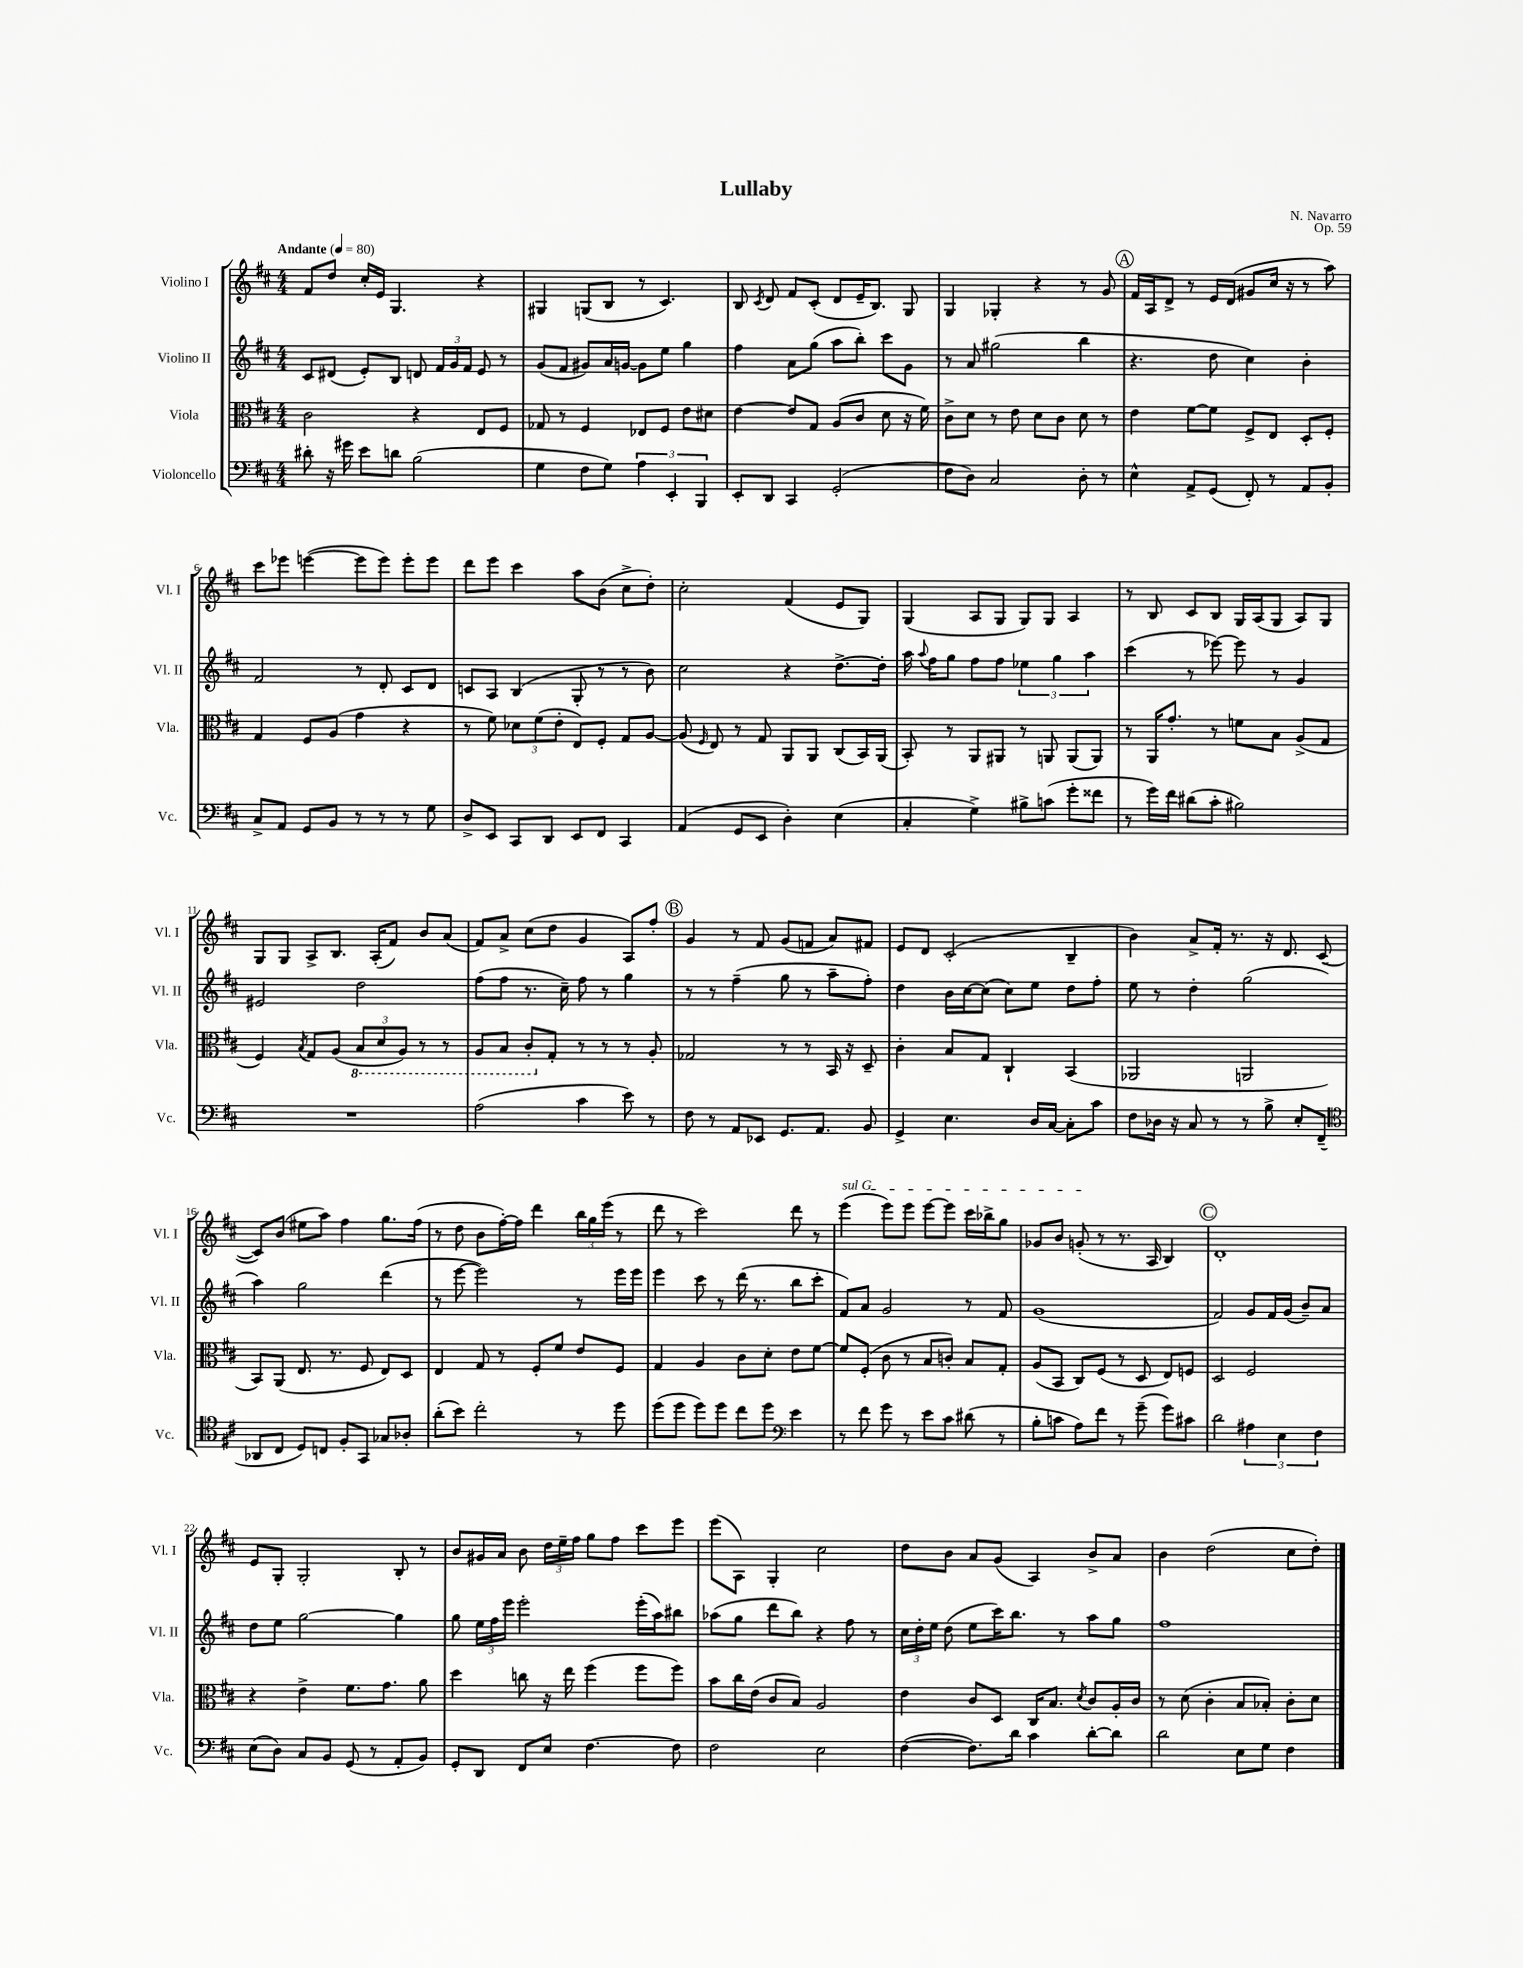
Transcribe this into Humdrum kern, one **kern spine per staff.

**kern	**kern	**kern	**kern
*part4	*part3	*part2	*part1
*staff4	*staff3	*staff2	*staff1
*I"Violoncello	*I"Viola	*I"Violino II	*I"Violino I
*I'Vc.	*I'Vla.	*I'Vl. II	*I'Vl. I
*clefF4	*clefC3	*clefG2	*clefG2
*k[f#c#]	*k[f#c#]	*k[f#c#]	*k[f#c#]
*M4/4	*M4/4	*M4/4	*M4/4
*MM80	*MM80	*MM80	*MM80
=1	=1	=1	=1
!	!	!	!LO:TX:a:B:t=Andante
8d#X'\	2c#\	8c#/L	8f#/L
16r	.	(8d#X/J	8dd/J
16g#X\	.	.	.
8e\L	.	8e'/L)	16cc#'/LL
.	.	.	16e/JJ
8dn\J	.	8B/J	4.G/
(2B\	4r	8dn/	.
.	.	24f#/LL	.
.	.	24g/	.
.	.	24f#/JJ	.
.	8E/L	8e/	4r
.	8F#/J	8r	.
=2	=2	=2	=2
4G\	8G-X/	(8g/L	4G#X/
.	8r	8f#/J	.
8F#\L	4F#/	8g#X/L)	(8Gn/L
8G\J)	.	16a/L	8B/J
.	.	[16gn/JJ	.
6A\	8E-X/L	8g\L]	8r
.	8F#/J	8ee\J	4.c#/)
6EE'/	.	.	.
.	8e\L	4gg\	.
6BBB/	.	.	.
.	8d#X\J	.	.
=3	=3	=3	=3
8EE'/L	[4e\	4ff#\	8B/
.	.	.	8qc#/
8DD/J	.	.	8d/
4CC#/	8e/L]	8a\L	8f#/L
.	8G/J	(8gg\J	(8c#'/J
(2GG'/	(8A/L	8aa\L	8d/L
.	8c#/J	8bb'\J)	16e~/K
.	.	.	8.B/J)
.	8d\	8ccc#\L	.
.	16r	8g\J	8G/
.	16f#\)	.	.
=4	=4	=4	=4
8F#\L	8c#^\L	8r	4G/
8D\J)	8d\J	8a/	.
2C#/	8r	(2gg#X\	4G-X'/
.	8e\	.	.
.	8d\L	.	4r
.	8c#\J	.	.
8D'\	8d\	4bb\	8r
8r	8r	.	8g/
!!LO:REH:place=s1:t=A
=5	=5	=5	=5
4E^^\	4e\	4.r	16f#/LL
.	.	.	16A/J
.	.	.	8d^/J
8AA^/L	[8f#\L	.	8r
(8GG/J	8f#\J]	8dd\	16e/LL
.	.	.	(16d/JJ
8FF#'/)	8F#^/L	4cc#\)	8g#X/L
8r	8E/J	.	16cc#/Jk
.	.	.	16r
8AA/L	8D'/L	4b'\	8r
8BB'/J	8F#'/J	.	8aa\)
!!LO:LB:g=z
=6	=6	=6	=6
8C#^/L	4G/	2f#/	8ccc#\L
8AA/J	.	.	8eee-X\J
8GG/L	8F#/L	.	([4eeen\
8BB/J	(8A/J	.	.
8r	4g\	8r	8eee\L]
8r	.	8d'/	8eee\J)
8r	4r	8c#/L	8eee'\L
8G\	.	8d/J	8eee\J
=7	=7	=7	=7
8D^/L	8r	8cn/L	8ddd\L
8EE/J	8f#\)	8A/J	8eee\J
8CC#/L	12d-X\L	(4B/	4ccc#\
.	(12f#\	.	.
8DD/J	.	.	.
.	12e'\J	.	.
8EE/L	8E/L)	8G'/	8aa\L
8FF#/J	8F#'/J	8r	(8b\J
4CC#/	8G/L	8r	8cc#^\L
.	[8A/J	8b\)	8dd'\J)
=8	=8	=8	=8
(4AA/	(8A/]	2cc#\	2cc#'\
.	16qqF#/	.	.
.	8E/)	.	.
8GG/L	8r	.	.
8EE/J	8G/	.	.
4D'\)	8AA/L	4r	(4f#/
.	8AA/J	.	.
(4E\	(8C#/L	[8.dd^\L	8e/L
.	16BB/L)	.	8G/J)
.	(16AA/JJ	16dd'\Jk]	.
=9	=9	=9	=9
4C#'/	8BB'/)	16aa\	(4G/
.	.	8qqaa/	.
.	.	16ff#\KL	.
.	8r	8gg\J	.
4G^\)	8AA/L	8ff#\L	8A/L
.	8AA#X/J	8ff#\J	8G/J
8B#X^\L	8r	6ee-X\	8G/L)
(8cn\J	8AAn/	.	8G/J
.	.	6gg\	.
8g'\L	(8AA/L	.	4A/
.	.	6aa\	.
8f##X\J	8AA/J)	.	.
=10	=10	=10	=10
8r	8r	(4ccc#\	8r
16g\LL)	16AA/KL	.	8B/
16f#\JJ	8.g'/J	.	.
(8d#X\L	.	8r	8c#/L
8c#'\J	8r	[8eee-X\)	8B/J
2B#X\)	8fn\L	8eee-\]	16G/LL
.	.	.	(16A/J
.	8B\J	8r	8G/J
.	(8A^/L	4g/	8A/L)
.	8G/J	.	8G/J
!!LO:LB:g=z
=11	=11	=11	=11
1r	4F#/)	2e#X/	8G/L
.	.	.	8G/J
.	8qB/	.	.
.	8G/L	.	8A^/L
.	(8A/J	.	8.B/J
*	*8ba	*	*
.	12BB/L	2dd\	.
.	.	.	(16A'/KL
.	12D/	.	.
.	.	.	8f#/J)
.	12AA/J)	.	.
.	8r	.	8b/L
.	8r	.	(8a/J
=12	=12	=12	=12
(2A\	8AA/L	(8ff#\L	8f#/L)
.	8BB/J	8ff#\J	8a^/J
.	8C#'/L	8.r	(8cc#\L
*	*X8ba	*	*
.	8G'/J	.	8dd\J
.	.	16cc#~\)	.
4c#\	8r	8ff#\	4g/
.	8r	8r	.
8e\)	8r	4gg\	8A/L)
8r	8A'/	.	8ff#'/J
!!LO:REH:place=s1:t=B
=13	=13	=13	=13
8F#\	2G-X/	8r	4g/
8r	.	8r	.
8AA/L	.	(4ff#~\	8r
8EE-X/J	.	.	8f#/
8.GG/L	8r	8gg\	(8g/L
.	8r	8r	8fn/J
8.AA/J	.	.	.
.	16BB/	8aa~\L	8a/L)
.	16r	.	.
8BB/	8D~/	8ff#'\J)	8f#X/J
=14	=14	=14	=14
4GG^/	4c#'\	4dd\	8e/L
.	.	.	8d/J
4.E\	8B/L	16b\LL	(2c#'/
.	.	[16cc#\J	.
.	8G/J	(8cc#\J]	.
.	4C#`/	8cc#\L)	.
16D/LL	.	8ee\J	.
[16C#/JJ	.	.	.
8C#'\L]	(4BB/	8dd\L	4B~/
8c#\J	.	8ff#'\J	.
=15	=15	=15	=15
8F#\L	2AA-X/	8ee\	4b\)
16D-X\Jk	.	8r	.
16r	.	.	.
8C#/	.	4dd'\	8a^/L
8r	.	.	16f#'/Jk
.	.	.	8.r
8r	2AAn/	(2gg\	.
8B^\	.	.	16r
.	.	.	8.d/
8E'/L	.	.	.
(8FF#~/J	.	.	([8c#/
!!LO:LB:g=z
=16	=16	=16	=16
*clefC4	*	*	*
8AA-X/L	8BB/L)	4aa\)	8c#/L])
8C#/J	(8AA/J	.	(8b/J
8D/L)	8.E/	2gg\	8ee#X\L
8Cn/J	.	.	8aa\J)
.	8.r	.	.
8F#'/L	.	.	4ff#\
8GG/J	8F#/	.	.
8G-X/L	8E/L)	(4ddd\	8.gg\L
8A-X'/J	8D/J	.	.
.	.	.	(16ff#\Jk
=17	=17	=17	=17
(8a'\L	4E/	8r	8r
8b\J)	.	[8eee\	8dd\
2cc#'\	8G/	2eee\])	8b\L
.	8r	.	[16ff#'\L)
.	.	.	16ff#\JJ]
.	8F#'/L	.	4ddd\
.	8f#/J	.	.
8r	8e/L	8r	24bb\LL
.	.	.	24gg\
.	.	.	(24eee\JJ
8dd\	8F#/J	16eee\LL	8r
.	.	16eee\JJ	.
=18	=18	=18	=18
(8dd\L	4G/	4eee\	8ddd\
8dd\J	.	.	8r
8dd\L)	4A/	8ccc#\	2ccc#\)
8dd\J	.	8r	.
8cc#\L	8c#\L	(16ddd\	.
.	.	8.r	.
8dd\J	8d'\J	.	.
*clefF4	*	*	*
4e\	8e\L	8bb\L	8ddd\
.	[8f#\J	8ccc#'\J	8r
=19	=19	=19	=19
!	!	!	!LO:TX:a:i:t=sul G
8r	8f#/L]	8f#/L)	(4eee\
8f#\	(8F#'/J	8a/J	.
8g\	8c#\	2g/	8eee\L)
8r	8r	.	8eee\J
8e\L	8B/L	.	[8eee\L
8c#\J	8cn'/J)	.	8eee\J]
(8d#X\	8B/L	8r	16ccc#\LL
.	.	.	16bb-X^\J
8r	8G'/J	8f#/	8gg\J
=20	=20	=20	=20
8B'\L	(8A/L	(1g	8g-X/L
8cn\J	8BB/J	.	8b/J
8A\L)	8C#/L)	.	(8gn'/
8f#\J	(8F#/J	.	8r
8r	8r	.	8.r
(8g~\	8D/	.	.
.	.	.	16A/
8g\L)	8E/L)	.	4B/)
8c#X\J	8Fn/J	.	.
!!LO:REH:place=s1:t=C
=21	=21	=21	=21
2d\	2D/	2f#/)	1d'
6A#X\	2F#/	8g/L	.
.	.	16f#/L	.
6E\	.	.	.
.	.	(16g/JJ	.
.	.	8b~/L)	.
6F#\	.	.	.
.	.	8a/J	.
!!LO:LB:g=z
=22	=22	=22	=22
(8E\L	4r	8dd\L	8e/L
8D\J)	.	8ee\J	8G'/J
8C#/L	4e^\	[2gg\	2G'/
8BB/J	.	.	.
(8GG/	8.f#\L	.	.
8r	.	.	.
.	8.g\J	.	.
8AA'/L	.	4gg\]	8B'/
8BB/J)	8a\	.	8r
=23	=23	=23	=23
8GG'/L	4dd\	8gg\	8b/L
8DD/J	.	24ee\LL	16g#X/L
.	.	24ff#\	.
.	.	.	16a/JJ
.	.	24eee\JJ	.
8FF#/L	8ccn\	2eee'\	8b\
8E/J	16r	.	24dd\LL
.	.	.	24ee~\
.	16ee\	.	.
.	.	.	24ff#\JJ
[4.F#\	(4ff#\	.	8gg\L
.	.	.	8ff#\J
.	8ff#\L	(16eee'\LL	8ccc#\L
.	.	16aa\J)	.
8F#\]	8ff#\J)	8bb#X\J	8eee\J
=24	=24	=24	=24
2F#\	8b\L	(8aa-X\L	(8eee\L
.	16cc#\L	8gg\J	8A\J)
.	(16e\JJ	.	.
.	8c#/L	8ddd\L	4G'/
.	8B/J)	8bb\J)	.
2E\	2A/	4r	2cc#\
.	.	8ff#\	.
.	.	8r	.
=25	=25	=25	=25
([4F#\	4e\	24cc#\LL	8dd\L
.	.	24dd'\	.
.	.	24ee\JJ	.
.	.	(8dd\	8b\J
8.F#\L])	8c#/L	8ee\L	8a/L
.	8D/J	16ccc#\K)	(8g/J
16d\Jk	.	8.bb\J	.
4c#\	16C#/KL	.	4A/)
.	8.B/J	.	.
.	.	8r	.
.	8qd/	.	.
[8d'\L	8c#/L	8aa\L	8b^/L
8d\J]	16A'/L	8gg\J	8a/J
.	16c#/JJ	.	.
=26	=26	=26	=26
2d\	8r	1ff#	4b\
.	(8d\	.	.
.	4c#'\	.	(2dd\
8E\L	8B/L	.	.
8G\J	8B-X'/J)	.	.
4F#\	8c#'\L	.	8cc#\L
.	8d\J	.	8dd'\J)
==	==	==	==
*-	*-	*-	*-
